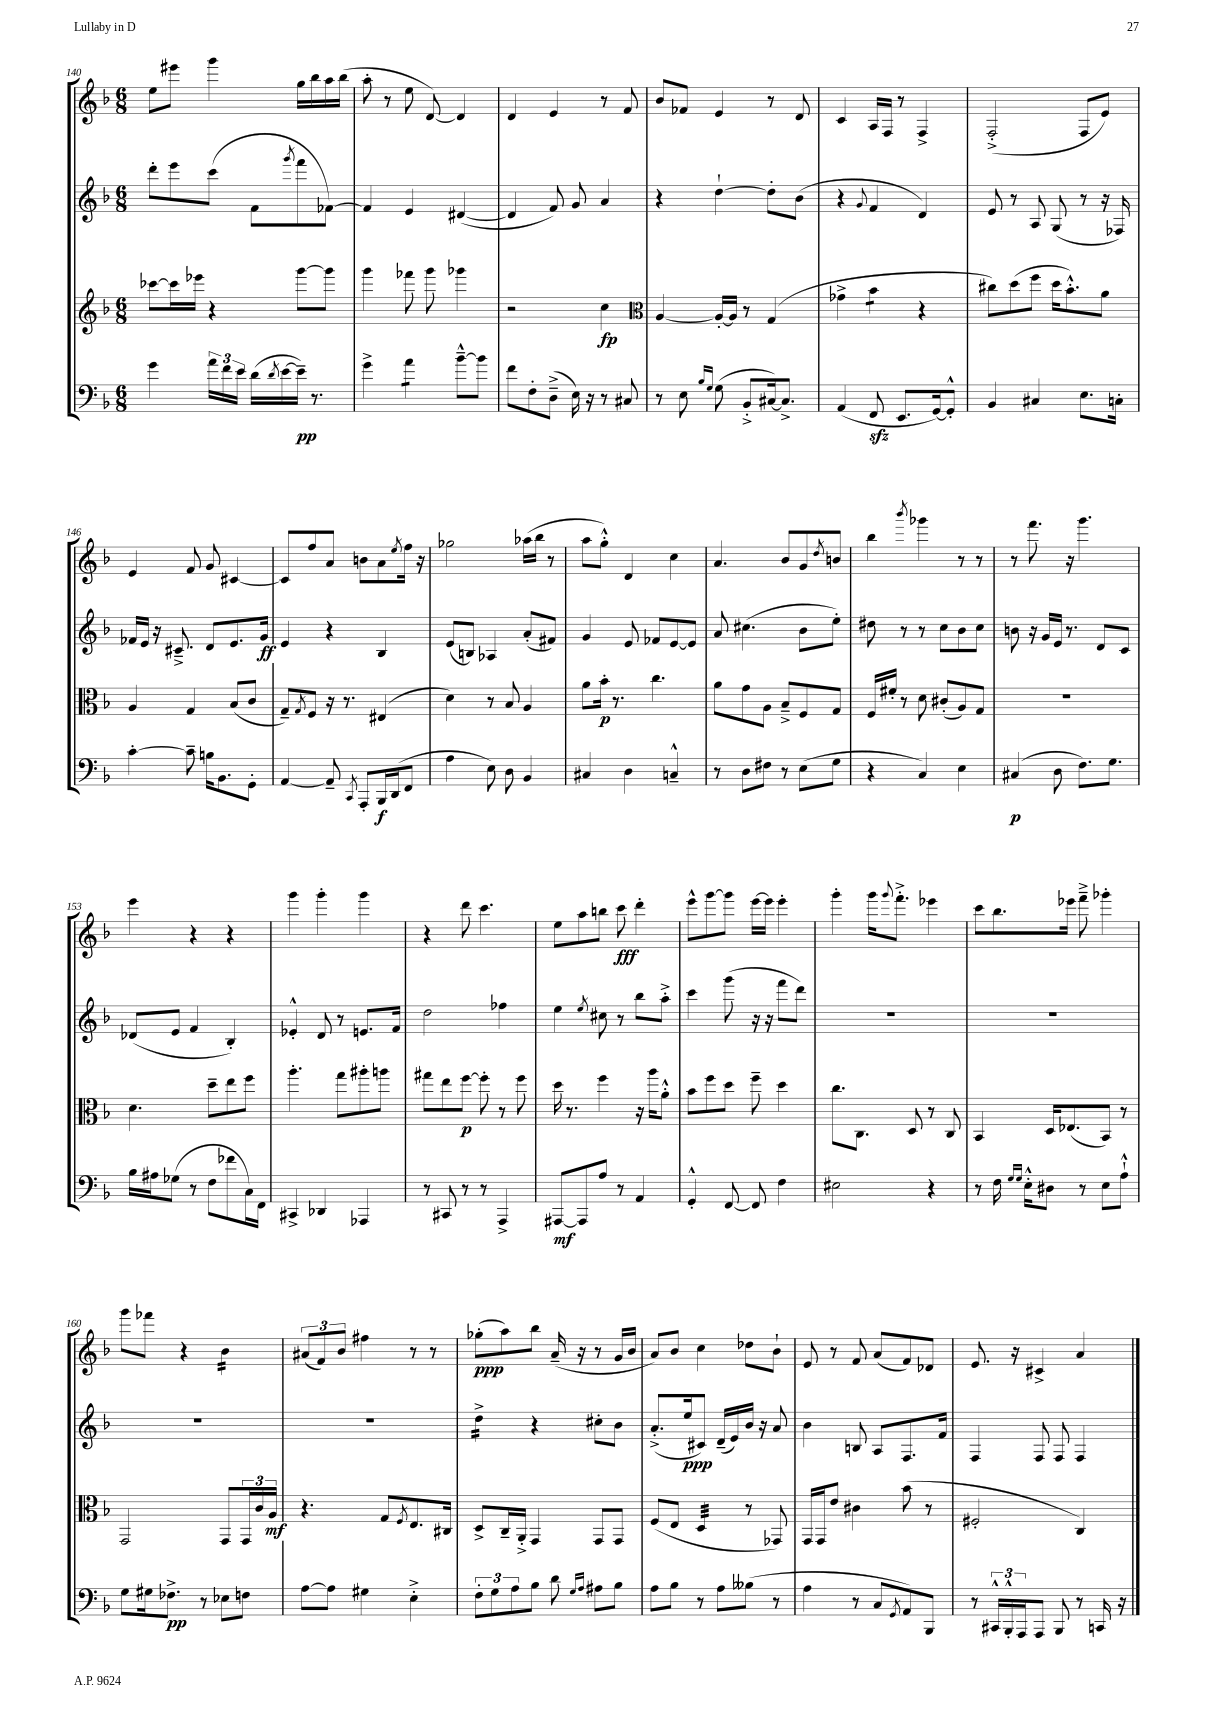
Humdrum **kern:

**kern	**kern	**kern	**kern
*staff4	*staff3	*staff2	*staff1
*clefF4	*clefG2	*clefG2	*clefG2
*k[b-]	*k[b-]	*k[b-]	*k[b-]
*M6/8	*M6/8	*M6/8	*M6/8
4g\	[8ccc-\L	8ddd'\L	8ee\L
.	16ccc-\]L	8eee\	8eee#\J
.	16eee-\JJ	.	.
24a\LL	4r	(8ccc\J	4ggg\
24f\	.	.	.
24e\JJ	.	.	.
(16d\LL	.	8f\L	.
8qd/	.	.	.
[16e\	.	.	.
.	.	8qggg/	.
16e~\]JJ)	[8ggg\L	8fff\	16gg\LL
8.r	.	.	16bb-\
.	8ggg\]J	[8f-\J)	16aa\
.	.	.	(16bb-\JJ
=	=	=	=
4g^\	4ggg\	4f-/]	8aa'\
.	.	.	8r
4a\	8fff-\	4e/	8ee\
.	8ggg\	.	[8d/)
[8b-~^^\L	4ggg-\	([4d#/	4d/]
8b-\]J	.	.	.
=	=	=	=
8f\L	2r	4d#/]	4d/
8F'\	.	.	.
(8D~^\J	.	8f/)	4e/
16E\)	.	8g/	.
16r	.	.	.
8r	4cc\	4a/	8r
8C#/	.	.	8f/
=	=	=	=
*	*clefC3	*	*
8r	[4A/	4r	8b-/L
8E\	.	.	8f-/J
16qqB-/LL	.	.	.
16qqG/JJ	.	.	.
(8G\	16A'/_LL	[4dd`\	4e/
.	16A/]JJ	.	.
8BB-'^/L	8r	.	.
[16C#/k)	(4G/	8dd'\]L	8r
8.C#^/]J	.	.	.
.	.	(8b-\J	8d/
=	=	=	=
(4AA/	4g-^\	4r	4c/
.	.	8qqg/	.
8FF/	4b-\	4f/	16A/LL
.	.	.	16F/JJ
8.EE/L	.	.	8r
.	4r	4d/)	4F^/
[16GG/k)	.	.	.
8GG'^^/]J	.	.	.
=	=	=	=
4BB-/	8cc#\L)	8e/	(2F'^/
.	(8dd\	8r	.
4C#/	8ff\J	8A/	.
.	16dd\LK	(8G/	.
.	8.b-'^^\)	.	.
8.E\L	.	8r	8F/L
.	8a\J	16r	8e/J)
16C'\Jk	.	16F-/)	.
=	=	=	=
[4c'\	4A/	16f-/LL	4e/
.	.	16e/JJ	.
.	.	16r	.
.	.	8.c#~^/	.
8c~\]	4G/	.	8f/
16B\LK	.	8d/L	8g/
8.BB-\	.	.	.
.	(8B-/L	8.e/	[4c#/
8GG'\J	8c/J	.	.
.	.	16g/Jk	.
=	=	=	=
[4AA/	8G~/L)	4e/	8c#/]L
.	8qG/	.	.
.	8F/J	.	8ff/
8AA~/]	16r	4r	8a/J
.	8.r	.	.
8qCC/	.	.	.
8AAA'/L	.	.	8b\L
16BBB-/L	(4E#/	4B-/	8a\
(16DD/J	.	.	.
.	.	.	8qee/
8FF/J	.	.	16ff\Jk
.	.	.	16r
=	=	=	=
4A\	4d\)	(8e/L	2gg-\
.	.	8B/J)	.
8E\)	8r	4A-/	.
8D\	8B-/	.	.
4BB-/	4A/	(8a'/L	(16aa-\LL
.	.	.	16bb-\JJ
.	.	8f#/J)	8r
=	=	=	=
4C#/	8a\L	4g/	8aa\L
.	16b-'\Jk	.	8gg'^^\J)
.	8.r	.	.
4D\	.	8e/	4d/
.	4.cc\	8f-/L	.
4C~^^/	.	[8e/	4cc\
.	.	8e/]J	.
=	=	=	=
8r	8a\L	8a/	4.a/
8D\L	8g\	(4.cc#\	.
8F#\J	8A\J	.	.
8r	8B-~^/L	.	8b-/L
(8E\L	8F/	8b-\L	8g/
.	.	.	8qdd/
8G\J	8G/J	8ee'\J)	8b/J
=	=	=	=
4r	16F/LL	8dd#\	4bb-\
.	16f#'/JJ	.	.
.	8r	8r	.
.	.	.	8qbbb-/
4C/)	8d\	8r	4ggg-\
.	(8c#'/L	8cc\L	.
4E\	8A/)	8b-\	8r
.	8G/J	8cc\J	8r
=	=	=	=
(4C#/	2.r	8b\	8r
.	.	16r	8.fff\
.	.	16g/LL	.
8D\	.	16e/JJ	.
.	.	8.r	16r
8.F\L)	.	.	4.ggg\
.	.	8d/L	.
8.G\J	.	.	.
.	.	8c/J	.
=	=	=	=
16B-\LL	4.d\	(8d-/L	4eee\
16A#\J	.	.	.
(8G-\J	.	8e/J	.
8r	.	4f/	4r
8F\L	8dd~\L	.	.
8f-\	8ee\	4B-'/)	4r
16C\L)	8ff\J	.	.
16FF\JJ	.	.	.
=	=	=	=
4CC#^/	4.aa'\	4e-'^^/	4ggg\
4DD-/	.	8d/	4ggg'\
.	8gg\L	8r	.
4AAA-/	8aa#'\	8.e/L	4ggg\
.	8aa\J	.	.
.	.	16f/Jk	.
=	=	=	=
8r	8gg#\L	2dd\	4r
8CC#/	8ee\	.	.
8r	[8ff\J	.	8ddd\
8r	8ff'\]	.	4.ccc\
4AAA^/	8r	4ff-\	.
.	8ff\	.	.
=	=	=	=
[8AAA#/L	16dd\	4ee\	8ee\L
.	8.r	.	.
8AAA#/]	.	.	8aa\
.	.	8qee/	.
8A/J	4ff\	8cc#\	8bb\J
8r	.	8r	8ccc\
4AA/	16r	8bb-\L	4ddd'\
.	16aa\LK	.	.
.	8a'^^\J	8aa'^\J	.
=	=	=	=
4GG'^^/	8b-\L	4ccc\	8eee^^\L
.	8ff\	.	[8ggg\
[8FF/	8dd\J	(8ggg\	8ggg\]J
8FF/]	8ff~\	16r	[16eee\LL
.	.	16r	16eee\]JJ
4F\	4dd\	8fff\L	4eee'\
.	.	8ddd\J)	.
=	=	=	=
2E#\	8.cc\L	2.r	4ggg'\
.	8.C\J	.	.
.	.	.	16ggg\LK
.	.	.	8qqggg/
.	.	.	8.fff'^\J
.	8D/	.	.
4r	8r	.	4eee-\
.	8C/	.	.
=	=	=	=
8r	4BB-/	2.r	8ccc\L
16F\	.	.	8.bb-\
16qqG/LL	.	.	.
16qqG/JJ	.	.	.
16E'^^\LK	.	.	.
8D#\J	16D/LK	.	.
.	(8.E-/	.	16eee-\Jk
8r	.	.	8fff~^\
8E\L	8BB-/J)	.	4ggg-'\
8A`^^\J	8r	.	.
=	=	=	=
8G\L	2GG/	2.r	8ggg\L
16G#\k	.	.	8fff-\J
8.F-^\J	.	.	.
.	.	.	4r
8r	.	.	.
8E-\L	8GG/L	.	4b-\
8F\J	24GG/L	.	.
.	24c/	.	.
.	24A/JJ	.	.
=	=	=	=
[8A\L	4.r	2.r	(12a#/L
.	.	.	12f/)
8A\]J	.	.	.
.	.	.	12b-/J
4G#\	.	.	4ff#\
.	8G/L	.	.
.	8qF/	.	.
4E'^\	8.E/	.	8r
.	.	.	8r
.	16C#/Jk	.	.
=	=	=	=
12F'\L	8D^/L	4dd^\	(8gg-'\L
12G\	.	.	.
.	16C~/L	.	8aa\)
12A\	.	.	.
.	16AA'^/JJ	.	.
8B-\J	4GG/	4r	8bb-\J
8d\	.	.	(16a~/
.	.	.	16r
16qqG/LL	.	.	.
16qqA/JJ	.	.	.
8A#\L	8GG/L	8cc#'\L	8r
8B-\J	8GG/J	8b-\J	16g/LL
.	.	.	16b-/JJ
=	=	=	=
8A\L	(8F/L	(8.a'^/L	8a/L)
8B-\J	8E/J	.	8b-/J
.	.	16ee/k	.
8r	4D/	8c#/J)	4cc\
8A\L	.	(16d~/LL	.
.	.	16e/)	.
(8B--\J	8r	16b-/JJ	8dd-\L
.	.	16r	.
8r	8GG-/)	8a/	8b-`\J
=	=	=	=
4A\	16GG/LL	4b-\	8e/
.	16GG/J	.	.
.	8e/J	.	8r
8r	4c#\	8B/	8f/
8C/L	.	8A/L	(8a/L
8qGG/	.	.	.
8AA/)	(8b-\	8.F/	8f/)
8BBB-/J	8r	.	8d-/J
.	.	16f/Jk	.
=	=	=	=
8r	2F#'/	4F/	8.e/
24CC#^^/LL	.	.	.
24BBB-'^^/	.	.	.
.	.	.	16r
24AAA/J	.	.	.
8AAA/J	.	8F/	4c#^/
8BBB-/	.	8F/	.
8r	4C/)	4F/	4a/
16CC/	.	.	.
16r	.	.	.
==	==	==	==
*-	*-	*-	*-
